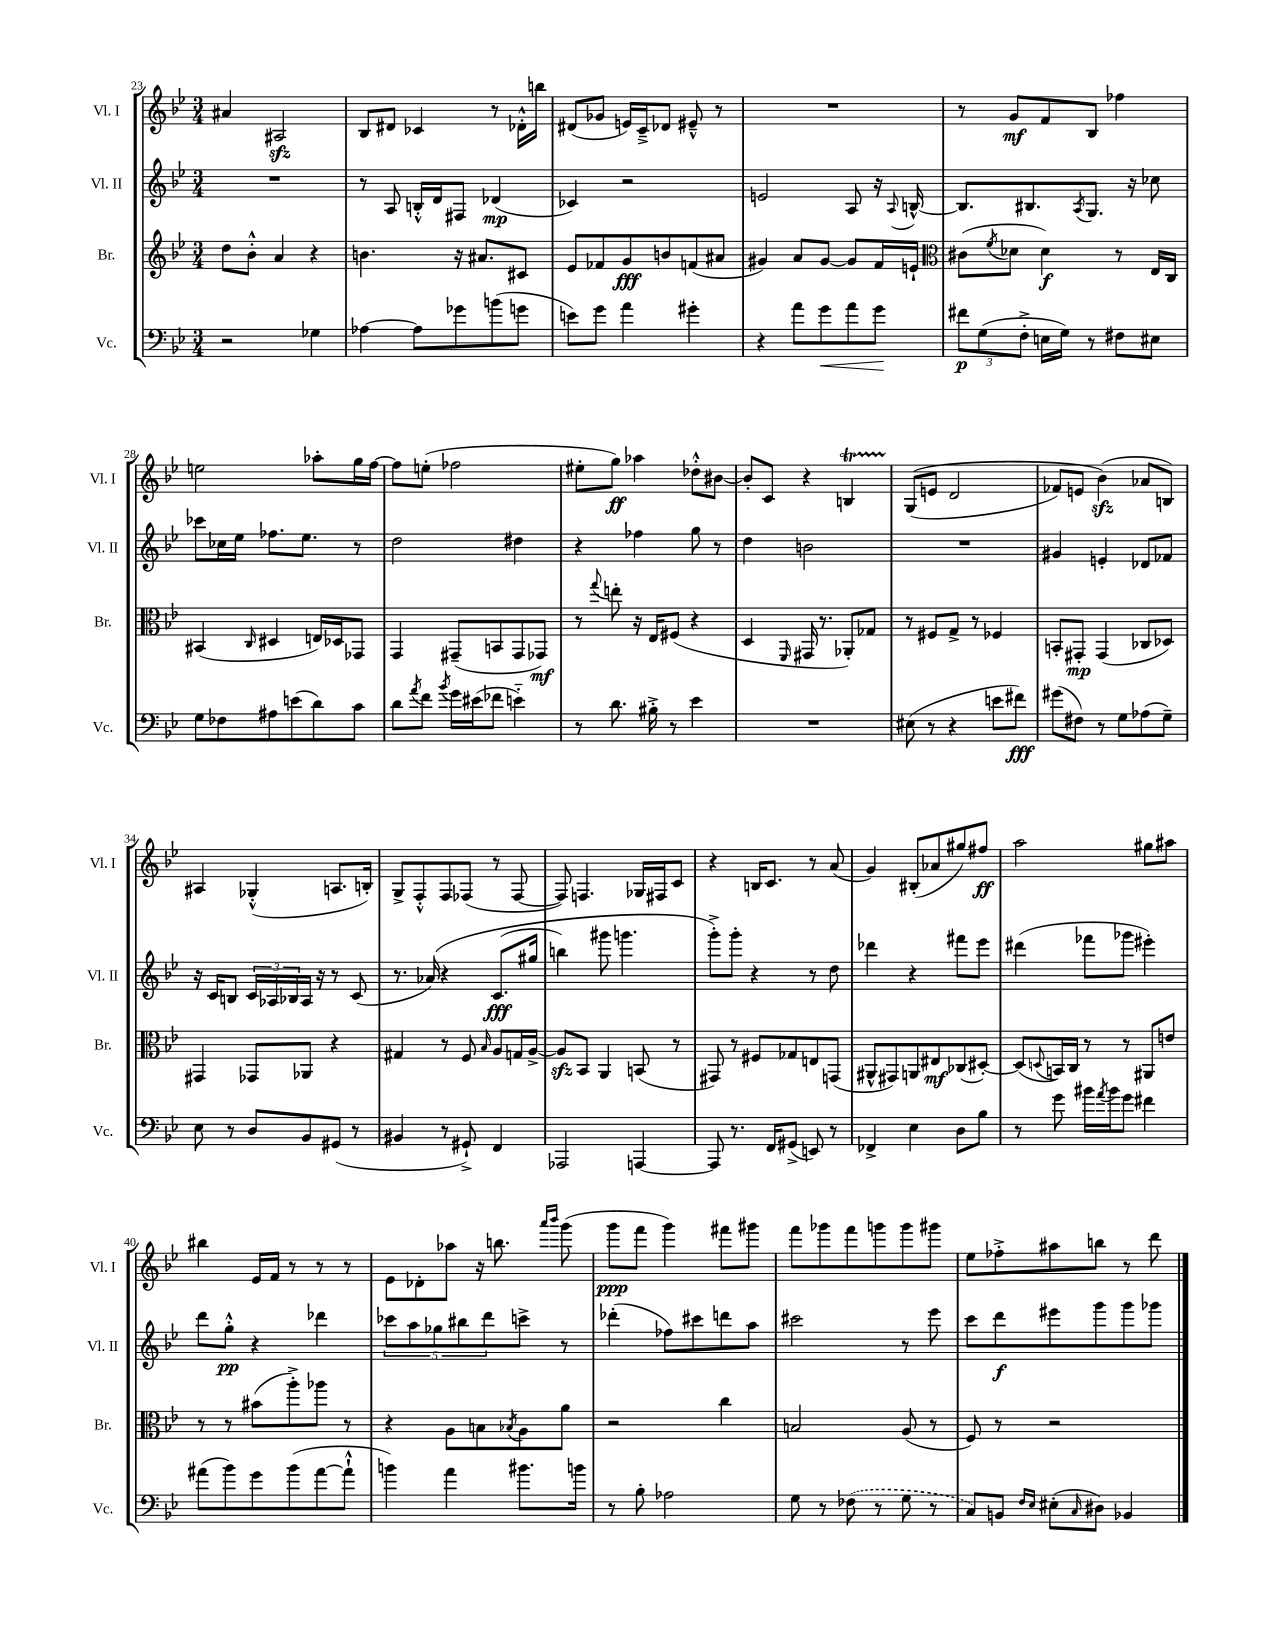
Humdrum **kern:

**kern	**kern	**kern	**kern
*staff4	*staff3	*staff2	*staff1
*clefF4	*clefG2	*clefG2	*clefG2
*k[b-e-]	*k[b-e-]	*k[b-e-]	*k[b-e-]
*M3/4	*M3/4	*M3/4	*M3/4
2r	8dd	2.r	4a#
.	8b-'^^	.	.
.	4a	.	2A#
4G-	4r	.	.
=	=	=	=
[4A-	4.b	8r	8B-
.	.	8A	8d#
8A-]	.	16B'^^	4c-
.	.	16d	.
8g-	16r	8F#	.
.	8.a#	.	.
(8b	.	(4d-	8r
8g	8c#	.	16d-'^^
.	.	.	16bb
=	=	=	=
8e)	8e-	4c-)	(8d#
8g	8f-	.	8g-
4a	8g	2r	16e)
.	.	.	16c~^
.	8b	.	8d-
4g#'	(8f	.	8e#~^^
.	8a#	.	8r
=	=	=	=
4r	4g#)	2e	2.r
8a	8a	.	.
8g	[8g#	.	.
8a	8g#]	8A	.
8g	16f	16r	.
.	.	8qqA	.
.	16e`	[16B^^	.
=	=	=	=
*	*clefC3	*	*
12f#	(8c#	8.B]	8r
(12G	.	.	.
.	8qf	.	.
.	8d-	.	8g
12F'^	.	.	.
.	.	8.B#	.
16E	4d-)	.	8f
16G)	.	.	.
.	.	8qA	.
8r	.	8.G	8B-
8F#	8r	.	4ff-
.	.	16r	.
8E#	16E-	8cc-	.
.	16C	.	.
=	=	=	=
8G	(4BB#	8ccc-	2ee
8F-	.	16cc-	.
.	.	16ee-	.
.	16qqC	.	.
8A#	4D#	8.ff-	.
(8e	.	.	.
.	.	8.ee-	.
8d)	16E)	.	8aa-'
.	16D-	.	.
8c	8GG-	8r	16gg
.	.	.	[16ff
=	=	=	=
8d	4GG	2dd	8ff]
8qa	.	.	.
8f	.	.	(8ee'
8qb-	.	.	.
16g	(8GG#~	.	2ff-
(16e#	.	.	.
8f-	8BB	.	.
4e'~)	8GG#	4dd#	.
.	8GG-)	.	.
=	=	=	=
8r	8r	4r	8ee#'
.	8qqgg	.	.
8.d	8ee'	.	8gg)
.	16r	4ff-	4aa-
16B#'^	16E-	.	.
8r	(8F#	.	.
4e-	4r	8gg	8dd-'^^
.	.	8r	[8b#
=	=	=	=
2.r	4D	4dd	8b#']
.	.	.	8c
.	16qqFF	.	.
.	16GG#	2b	4r
.	8.r	.	.
.	8AA-')	.	4B
.	8G-	.	.
=	=	=	=
(8E#	8r	2.r	&((8G
8r	8F#	.	8e
4r	8G^	.	2d
.	8r	.	.
8e	4F-	.	.
8f#)	.	.	.
=	=	=	=
(8g#	8BB'	4g#	8f-)
8F#)	8GG#'	.	8e
8r	(4GG#	4e'	(4b-&)
8G	.	.	.
(8A-	8C-	8d-	8a-
8G~)	8D-)	8f-	8B)
=	=	=	=
8E-	4GG#	16r	4A#
.	.	16c	.
8r	.	8B	.
8D	8GG-	24c	(4G-'^^
.	.	24A-	.
.	.	24B-	.
8BB-	8AA-	16A-	.
.	.	16r	.
(8GG#	4r	8r	8.A
8r	.	(8c	.
.	.	.	16B')
=	=	=	=
4BB#	4G#	8.r	8G^
.	.	.	8F'^^
.	.	&(16a-)	.
8r	8r	4r	8F
8GG#`^)	8F	.	(8F-
.	16qqB-	.	.
4FF	8A	(8.c	8r
.	16G	.	[8F-
.	[16A^	16gg#	.
=	=	=	=
2AAA-	8A]	4bb)	8F-])
.	8BB-	.	4.F
.	4AA	8ggg#	.
.	.	4.ggg	.
[4AAA	(8BB	.	16G-
.	.	.	16F#
.	8r	.	8c
=	=	=	=
8AAA]	8GG#)	8ggg'^&)	4r
8.r	8r	8ggg'	.
.	8F#	4r	16B
16FF	.	.	8.c
(8GG#^	8G-	.	.
8EE)	8E	8r	8r
8r	(8GG	8dd	(8a
=	=	=	=
4FF-^	8AA#^^	4ddd-	4g)
.	8GG#)	.	.
4E-	8AA	4r	(8B#'
.	8E#	.	8a-
8D	(8C-	8fff#	8gg#)
8B-	[8D#')	8eee-	8ff#
=	=	=	=
8r	(8D#]	(4ddd#	2aa
.	8qqD	.	.
8g	16BB)	.	.
.	16C	.	.
16b#	8r	8fff-	.
8qa	.	.	.
16b#	.	.	.
8g	8r	8ggg-	.
4f#	8AA#	4eee#')	8gg#
.	8e	.	8aa#
=	=	=	=
(8a#	8r	8ddd	4bb#
8b-)	8r	8gg'^^	.
8g	(8b#	4r	16e-
.	.	.	16f
(8b-	8aa'^)	.	8r
[8a#	8aa-	4ddd-	8r
8a#`^^]	8r	.	8r
=	=	=	=
4b)	4r	10ccc-	8e-
.	.	10aa	.
.	.	.	8d-'
.	.	10gg-	.
4a	8A	.	8aa-
.	.	10bb#	.
.	8B	.	16r
.	.	10ddd	.
.	.	.	8.bb
.	8qB-	.	.
8.b#	8A	8ccc^	.
.	.	.	16qqaaa
.	.	.	16qqbbb-
.	8a	8r	(8ggg
16b	.	.	.
=	=	=	=
8r	2r	(4ddd-'	8ggg
8B-'	.	.	8fff
2A-	.	8ff-)	4ggg)
.	.	8ccc#	.
.	4cc	8ddd	8fff#
.	.	8aa	8ggg#
=	=	=	=
8G	2B	2ccc#	8fff
8r	.	.	8ggg-
(8F-	.	.	8fff
8r	.	.	8ggg
8G	(8A	8r	8ggg
8r	8r	8eee-	8ggg#
=	=	=	=
8C)	8F)	8ccc	8ee-
8BB	8r	8ddd	8ff-'^
16qqF	.	.	.
16qqE-	.	.	.
(8E#'	2r	8eee#	8aa#
16qqC	.	.	.
8D#)	.	8ggg	8bb
4BB-	.	8ggg	8r
.	.	8ggg-	8ddd
==	==	==	==
*-	*-	*-	*-
